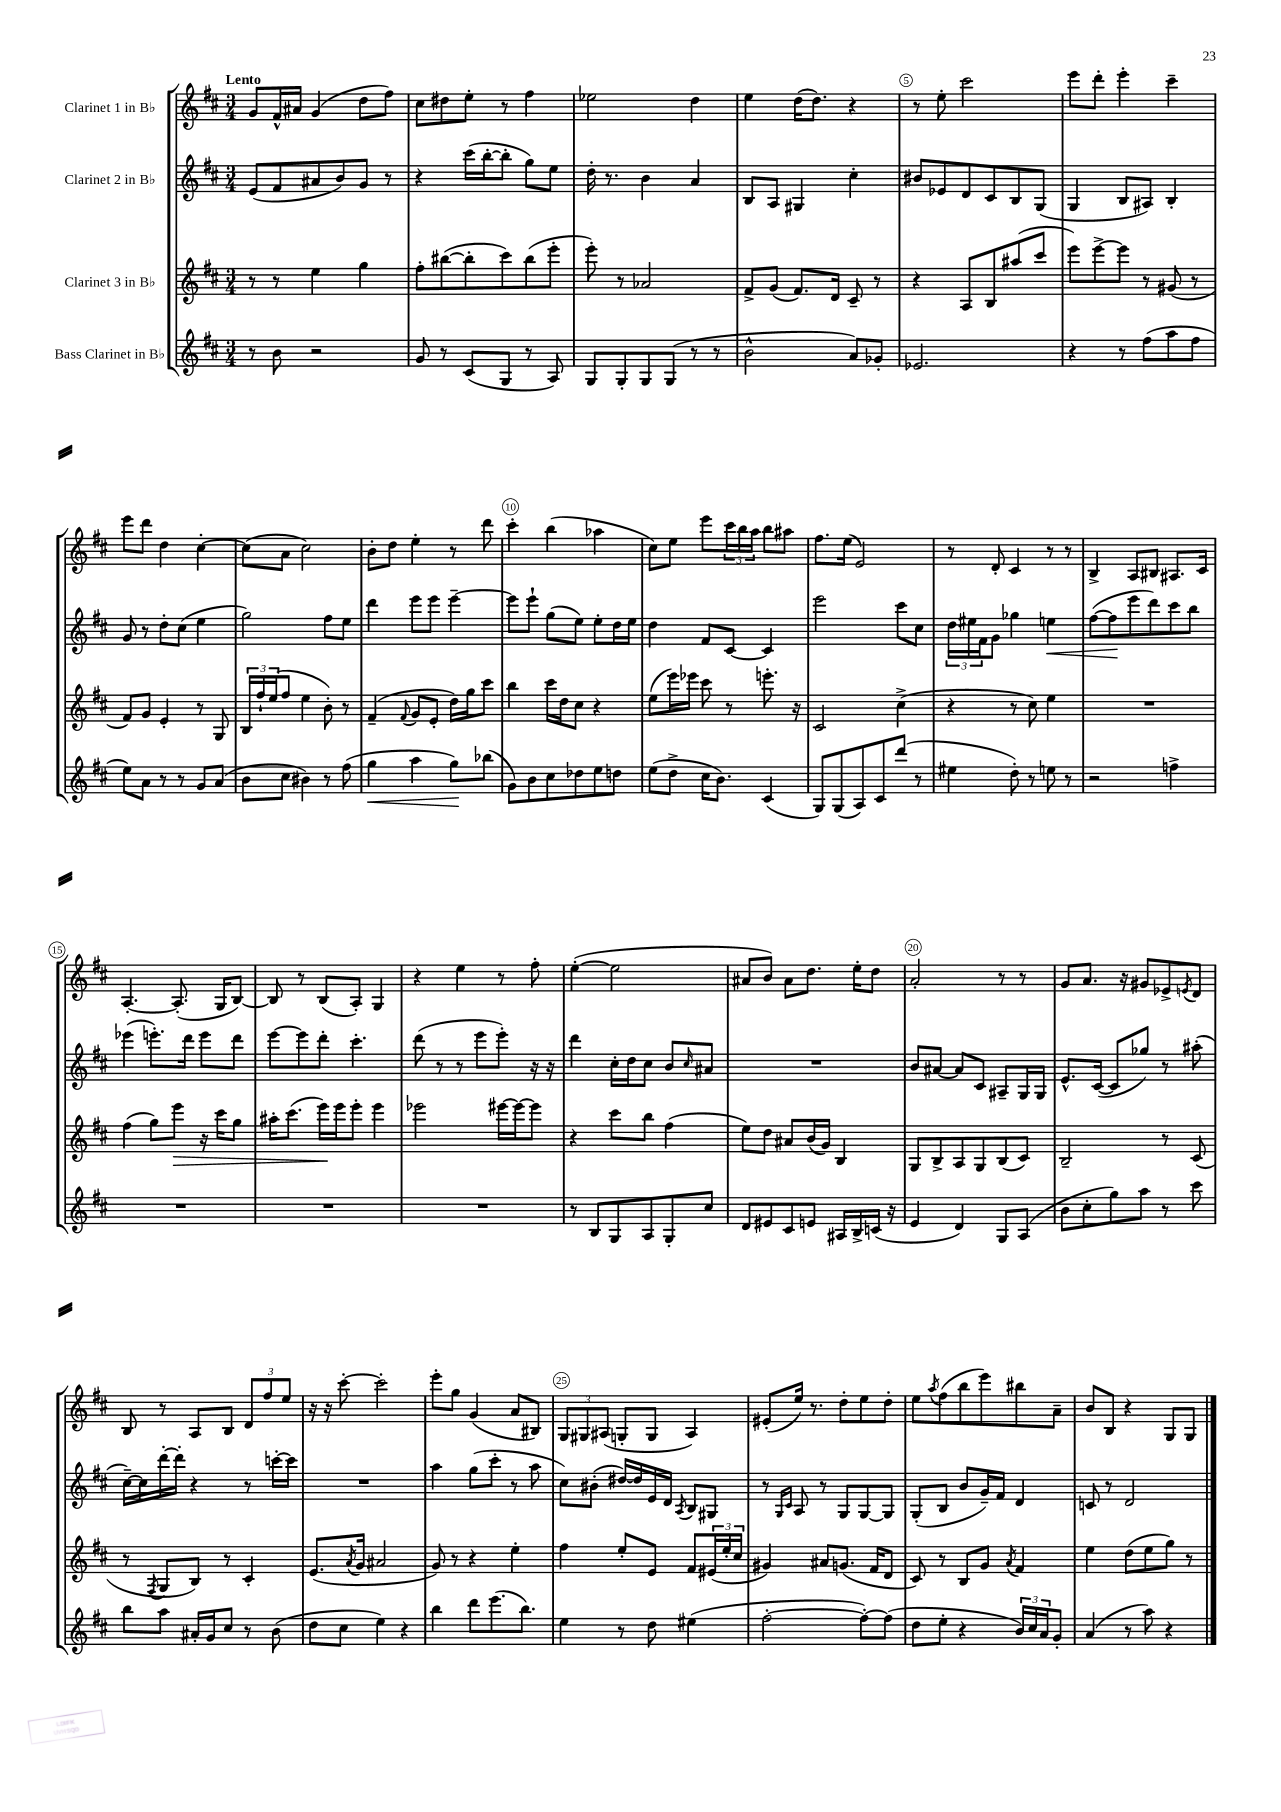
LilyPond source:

<<
\new StaffGroup <<
\new Staff = "s0" \with { instrumentName = "Clarinet 1 in Bb" } {
    \clef treble \key d \major \numericTimeSignature \time 3/4 \tempo "Lento"
    g'8 fis'16-^ ais'16 g'4( d''8 fis''8) |
    cis''8 dis''8 e''8-. r8 fis''4 |
    ees''2 d''4 |
    e''4 d''16( d''8.) r4 |
    r8 e''8-. cis'''2 |
    e'''8 d'''8-. e'''4-. cis'''4-- |
    e'''8 d'''8 d''4 cis''4~-. |
    cis''8( a'8 cis''2) |
    b'8-. d''8 e''4-. r8 d'''8 |
    cis'''4-. b''4( aes''4 |
    cis''8) e''8 e'''8 \tuplet 3/2 { cis'''16 b''16 a''16 } b''8 ais''8 |
    fis''8. e''16( e'2) |
    r8 d'8-. cis'4 r8 r8 |
    b4-> a8 bis8 ais8. cis'16 |
    a4.~-. a8.-.( g16 b8~) |
    b8 r8 b8( a8-.) g4 |
    r4 e''4 r8 fis''8-. |
    e''4~-.( e''2 |
    ais'8 b'8) ais'8 d''8. e''16-. d''8 |
    a'2-. r8 r8 |
    g'8 a'8. r16 gis'8 ees'8-> \acciaccatura { e'8 } d'8 |
    b8 r8 a8 b8 \tuplet 3/2 { d'8 fis''8 e''8 } |
    r16 r16 cis'''8~-. cis'''2-. |
    e'''8-. g''8 g'4( a'8 bis8) |
    \tuplet 3/2 { g8 gis8 ais8( } g8-. g8 ais4) |
    eis'8-.( e''16) r8. d''8-. e''8 d''8-. |
    e''8 \acciaccatura { a''8 } fis''8( b''8 e'''8) bis''8 a'8-- |
    b'8 b8 r4 g8 g8 \bar "|." |
}
\new Staff = "s1" \with { instrumentName = "Clarinet 2 in Bb" } {
    \clef treble \key d \major \numericTimeSignature \time 3/4
    e'8( fis'8 ais'8 b'8) g'8 r8 |
    r4 cis'''16( b''16~-. b''8-. g''8) e''8 |
    d''16-. r8. b'4 a'4 |
    b8 a8 gis4 cis''4-. |
    bis'8 ees'8 d'8 cis'8 b8 g8( |
    g4 b8 ais8) b4-. |
    g'8 r8 d''8-. cis''8( e''4 |
    g''2) fis''8 e''8 |
    d'''4 e'''8 e'''8 e'''4~-- |
    e'''8 e'''8-! g''8( e''8) e''8-. d''16 e''16 |
    d''4 fis'8 cis'8~ cis'4 |
    e'''2 cis'''8 cis''8 |
    \tuplet 3/2 { d''16 eis''16 fis'16 } g'8 ges''4 e''4\< |
    fis''8~( fis''8\! e'''8 d'''8) cis'''8 b''8 |
    ees'''4( e'''8.-.) d'''16 e'''8 d'''8 |
    e'''8~ e'''8 d'''8-. cis'''4.-. |
    d'''8( r8 r8 e'''8 e'''8-.) r16 r16 |
    d'''4 cis''16-. d''16 cis''8 b'8 \grace { cis''16 } ais'8 |
    R2. |
    b'8 ais'8~ ais'8 cis'8 ais8-- g16 g16 |
    e'8.-^ cis'16~( cis'8 ges''8) r8 ais''8-.( |
    cis''16~--) cis''16 d'''16~-. d'''16-. r4 r8 c'''16~-. c'''16 |
    R2. |
    a''4 g''8( cis'''8-. r8 a''8 |
    cis''8) bis'8-.( dis''16~) dis''16 e'16 d'16 \acciaccatura { a8 } b8 gis8 |
    r8 \grace { g16 cis'16 } a8 r8 g8 g8~ g8 |
    g8-.( b8 b'8 g'16--) fis'16 d'4 |
    c'8 r8 d'2 \bar "|." |
}
\new Staff = "s2" \with { instrumentName = "Clarinet 3 in Bb" } {
    \clef treble \key d \major \numericTimeSignature \time 3/4
    r8 r8 e''4 g''4 |
    fis''8-. bis''8~( bis''8-. cis'''8) bis''8( e'''8-. |
    e'''8-.) r8 aes'2 |
    fis'8-> g'8( fis'8.) d'16 cis'8-- r8 |
    r4 a8 b8 ais''8( cis'''8 |
    e'''8) e'''8~-> e'''8 r8 gis'8( r8 |
    fis'8) g'8 e'4-. r8 g8 |
    \tuplet 3/2 { b16 fis''16-! e''16( } fis''8 e''4 b'8-.) r8 |
    fis'4--( \appoggiatura { fis'8 } g'8 e'8-. d''16) g''16 cis'''8 |
    b''4 cis'''16 d''16 cis''8 r4 |
    e''8( e'''16) ees'''16 cis'''8 r8 e'''8.-. r16 |
    cis'2 cis''4->( |
    r4 r8 cis''8) e''4 |
    R2. |
    fis''4( g''8) e'''8\> r16 cis'''16 g''8 |
    ais''16-. cis'''8.( e'''16\!) e'''16 e'''8-. e'''4 |
    ees'''2 eis'''16~ eis'''16~ eis'''8 |
    r4 cis'''8 b''8 fis''4( |
    e''8) d''8 ais'8 b'16( g'16) b4 |
    g8 b8-> a8 g8 b8( cis'8) |
    b2-- r8 cis'8( |
    r8 \acciaccatura { fis8 } g8 b8) r8 cis'4-. |
    e'8.( \acciaccatura { a'8 } g'16 ais'2 |
    g'8) r8 r4 e''4-. |
    fis''4 e''8-. e'8 fis'8 \tuplet 3/2 { eis'16( e''16-. cis''16 } |
    gis'4) ais'8 g'8.( fis'16 d'8 |
    cis'8) r8 b8 g'8 \acciaccatura { a'8 } fis'4 |
    e''4 d''8( e''8 g''8) r8 \bar "|." |
}
\new Staff = "s3" \with { instrumentName = "Bass Clarinet in Bb" } {
    \clef treble \key d \major \numericTimeSignature \time 3/4
    r8 b'8 r2 |
    g'8 r8 cis'8( g8 r8 a8) |
    g8 g8-. g8 g8( r8 r8 |
    b'2-^ a'8) ges'8-. |
    ees'2. |
    r4 r8 fis''8( a''8 fis''8 |
    e''8) a'8 r8 r8 g'8 a'8( |
    b'8 cis''8 bis'4) r8 fis''8( |
    g''4\< a''4 g''8\!) bes''8( |
    g'8) b'8 cis''8 des''8 e''8 d''8 |
    e''8( d''8-> cis''16 b'8.) cis'4( |
    g8) g8( a8) cis'8 d'''8( r8 |
    eis''4 d''8-.) r8 e''8 r8 |
    r2 f''4-> |
    R2. |
    R2. |
    R2. |
    r8 b8 g8 a8 g8-. cis''8 |
    d'8 eis'8 cis'8 e'8 ais16 b16-> c'16( r16 |
    e'4 d'4) g8 a8( |
    b'8 cis''8-. g''8) a''8 r8 cis'''8 |
    b''8 a''8 ais'16-. g'16 cis''8 r8 b'8( |
    d''8 cis''8 e''4) r4 |
    b''4 d'''8 e'''8.( b''8.) |
    e''4 r8 d''8 eis''4( |
    fis''2~-. fis''8~-.) fis''8( |
    d''8 e''8-. r4 \tuplet 3/2 { b'16) cis''16 a'16 } g'8-. |
    a'4( r8 a''8) r4 \bar "|." |
}
>>
>>
\layout { \context { \Score \override BarNumber.break-visibility = ##(#f #t #t) barNumberVisibility = #(every-nth-bar-number-visible 5) \override BarNumber.stencil = #(make-stencil-circler 0.1 0.3 ly:text-interface::print) } }
